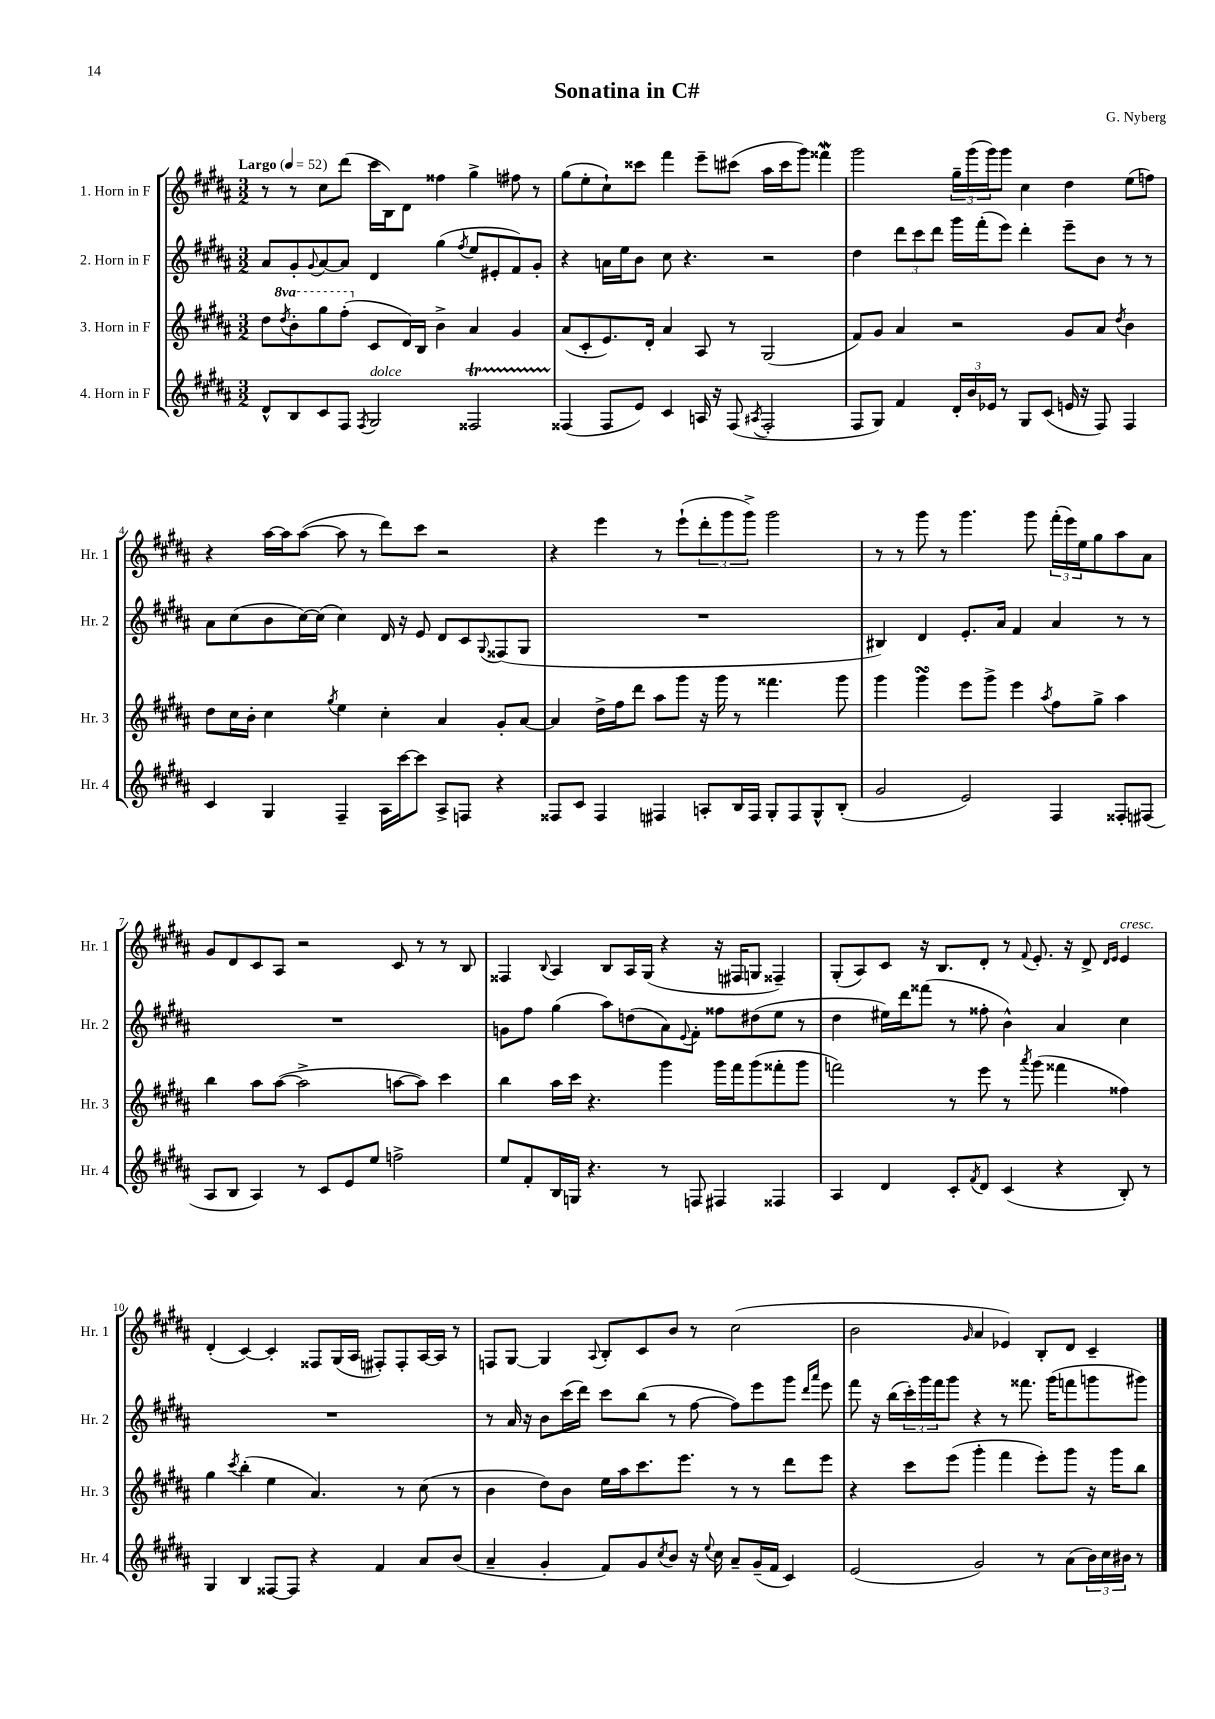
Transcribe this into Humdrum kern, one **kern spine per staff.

**kern	**kern	**kern	**kern
*staff4	*staff3	*staff2	*staff1
*clefG2	*clefG2	*clefG2	*clefG2
*k[f#c#g#d#a#]	*k[f#c#g#d#a#]	*k[f#c#g#d#a#]	*k[f#c#g#d#a#]
*M3/2	*M3/2	*M3/2	*M3/2
*MM52	*MM52	*MM52	*MM52
8d#^^	8dd#	8a#	8r
.	8qddd#	.	.
8B	8bb'	8g#'	8r
.	.	8qqg#	.
8c#	8ggg#	[8a#	8cc#
8F#	(8fff#'	8a#]	(8ddd#
8qF#	.	.	.
2G#	8c#	4d#	16ccc#
.	.	.	16B)
.	16d#)	.	8d#
.	16B	.	.
.	4b^	(4gg#	4ff##
.	.	8qff#	.
2F##	4a#	8ee	4gg#^
.	.	8e#'	.
.	4g#	8f#)	8ff#
.	.	8g#'	8r
=	=	=	=
(4F##	(8a#	4r	(8gg#
.	8c#'	.	8ee'
8F##	8.e)	16a	8cc#`)
.	.	16ee	.
8e)	.	8b	8ccc##
.	16d#'	.	.
4c#	4a#	8cc#	4fff#
.	.	4.r	.
16A	8A#	.	8eee~
16r	.	.	.
(8F##	8r	.	(8ccc#
8qA#	.	.	.
2F##'	(2G#	2r	16aa#
.	.	.	16ccc#
.	.	.	8ggg#)
.	.	.	4fff##
=	=	=	=
8F#	8f#)	4dd#	2ggg#
8G#)	8g#	.	.
4f#	4a#	12ddd#	.
.	.	12ccc#	.
.	.	12ddd#	.
24d#'	2r	16ggg#	24gg#~
24b	.	.	(24ggg#
.	.	(16fff#'	.
24e-	.	.	24ggg#)
8r	.	8eee)	8ggg#
8G#	.	4ddd#'	4cc#
(8c#	.	.	.
16e	8g#	8eee~	4dd#
16r	.	.	.
8F#)	8a#	8b	.
.	8qdd#	.	.
4F#	4b	8r	(8ee
.	.	8r	8ff)
=	=	=	=
4c#	8dd#	8a#	4r
.	16cc#	(8cc#	.
.	16b'	.	.
4G#	4cc#	8b	[16aa#
.	.	.	16aa#]
.	.	[16cc#)	([8aa#
.	.	(16cc#]	.
.	8qgg#	.	.
4F#~	4ee	4cc#)	8aa#]
.	.	.	8r
16A#	4cc#'	16d#	8ddd#)
[16ccc#	.	16r	.
8ccc#]	.	8e	8ccc#
8A#^	4a#	8d#	2r
8F	.	8c#	.
.	.	8qqG#	.
4r	8g#'	(8F##	.
.	[8a#	8G#	.
=	=	=	=
8F##	4a#]	1.r	4r
8c#	.	.	.
4F##	16dd#^	.	4eee
.	16ff#	.	.
.	8ddd#	.	.
4F#	8aa#	.	8r
.	8ggg#	.	(8eee`
8A'	16r	.	12ddd#'
.	16ggg#	.	.
.	.	.	12ggg#
16B	8r	.	.
.	.	.	12ggg#^)
16F#	.	.	.
8G#'	4.fff##	.	2ggg#
8F#	.	.	.
8G#^^	.	.	.
(8B'	8ggg#	.	.
=	=	=	=
2g#	4ggg#	4B#)	8r
.	.	.	8r
.	4ggg#	4d#	8ggg#
.	.	.	8r
2e)	8eee	8.e'	4.ggg#
.	8ggg#^	.	.
.	.	16a#	.
.	4eee	4f#	.
.	.	.	8ggg#
.	8qaa#	.	.
4F#	8ff#	4a#	(24fff#'
.	.	.	24eee)
.	.	.	24ee
.	8gg#^	.	8gg#
8F##'	4aa#	8r	8aa#
(8F#	.	8r	8a#
=	=	=	=
8A#	4bb	1.r	8g#
8B	.	.	8d#
4A#)	8aa#	.	8c#
.	([8aa#	.	8A#
8r	2aa#^]	.	2r
8c#	.	.	.
8e	.	.	.
8ee	.	.	.
2ff^	[8aa	.	8c#
.	8aa])	.	8r
.	4ccc#	.	8r
.	.	.	8B
=	=	=	=
8ee	4bb	8g	4F##
8f#'	.	8ff#	.
.	.	.	8qqB
16B	16aa#	(4gg#	4A#
16G	16ccc#	.	.
4.r	4.r	.	.
.	.	8aa#)	8B
.	.	(8dd	16A#
.	.	.	(16G#
8r	4ggg#	8a#)	4r
.	.	8qqe	.
8F	.	8f#'	.
4F#	16ggg#	8ff##	16r
.	16fff#	.	16F#
.	(8ggg#	(8dd#	8G
4F##	8fff##'	8ee	4F##~)
.	8ggg#	8r	.
=	=	=	=
4A#	2fff)	4dd#	(8G#'
.	.	.	8A#)
4d#	.	16ee#)	8c#
.	.	16ddd#	.
.	.	(8fff##	16r
.	.	.	8.B
8c#'	8r	8r	.
8qf#	.	.	.
8d#	8eee	8ff##'	8d#'
(4c#	8r	4b^^)	8r
.	8qaaa#	.	8qqf#
.	(8ggg#	.	8.e'
4r	4fff##	4a#	.
.	.	.	16r
.	.	.	8d#^
.	.	.	16qqd#
.	.	.	16qqe
8B')	4ff##)	4cc#	4e
8r	.	.	.
=	=	=	=
4G#	4gg#	1.r	(4d#'
.	8qccc#	.	.
4B	(4bb'	.	[4c#)
[8F##	4ee	.	4c#']
8F##]	.	.	.
4r	4.a#)	.	8F##
.	.	.	(16G#
.	.	.	16A#
4f#	.	.	8F#')
.	8r	.	8F#'
8a#	(8cc#	.	[16A#
.	.	.	16A#]
(8b	8r	.	8r
=	=	=	=
4a#~	4b	8r	8F
.	.	16a#	[8G#
.	.	16r	.
4g#'	8dd#)	8b	4G#]
.	8b	(16ccc#	.
.	.	16ddd#)	.
.	.	.	8qqA#
8f#)	16ee	8ccc#	8B'
.	16aa#	.	.
8g#	8.ccc#	(8bb	8c#
8qcc#	.	.	.
8b	.	8r	8b
.	8.eee	.	.
16r	.	[8ff#	8r
8qqee	.	.	.
16cc#	.	.	.
8a#~	8r	8ff#])	(2cc#
(16g#~	8r	8eee	.
16f#	.	.	.
4c#)	8ddd#	8ggg#	.
.	.	16qqddd#	.
.	.	16qqaaa#	.
.	8eee	8eee	.
=	=	=	=
(2e	4r	8fff#	2b
.	.	16r	.
.	.	(16bb	.
.	8ccc#	24ccc#')	.
.	.	24ggg#	.
.	.	24fff#	.
.	(8eee	8ggg#	.
.	.	.	16qqg#
2g#)	4ggg#'	4r	4a#
.	4fff#	8r	4e-)
.	.	8.fff##	.
8r	8eee')	.	8B'
.	.	(16ggg#	.
(8a#	8ggg#	8fff	8d#
24b)	16r	8ggg	4c#~
24cc#	.	.	.
.	16ggg#	.	.
24b#	.	.	.
8r	8bb	8ggg#)	.
==	==	==	==
*-	*-	*-	*-
